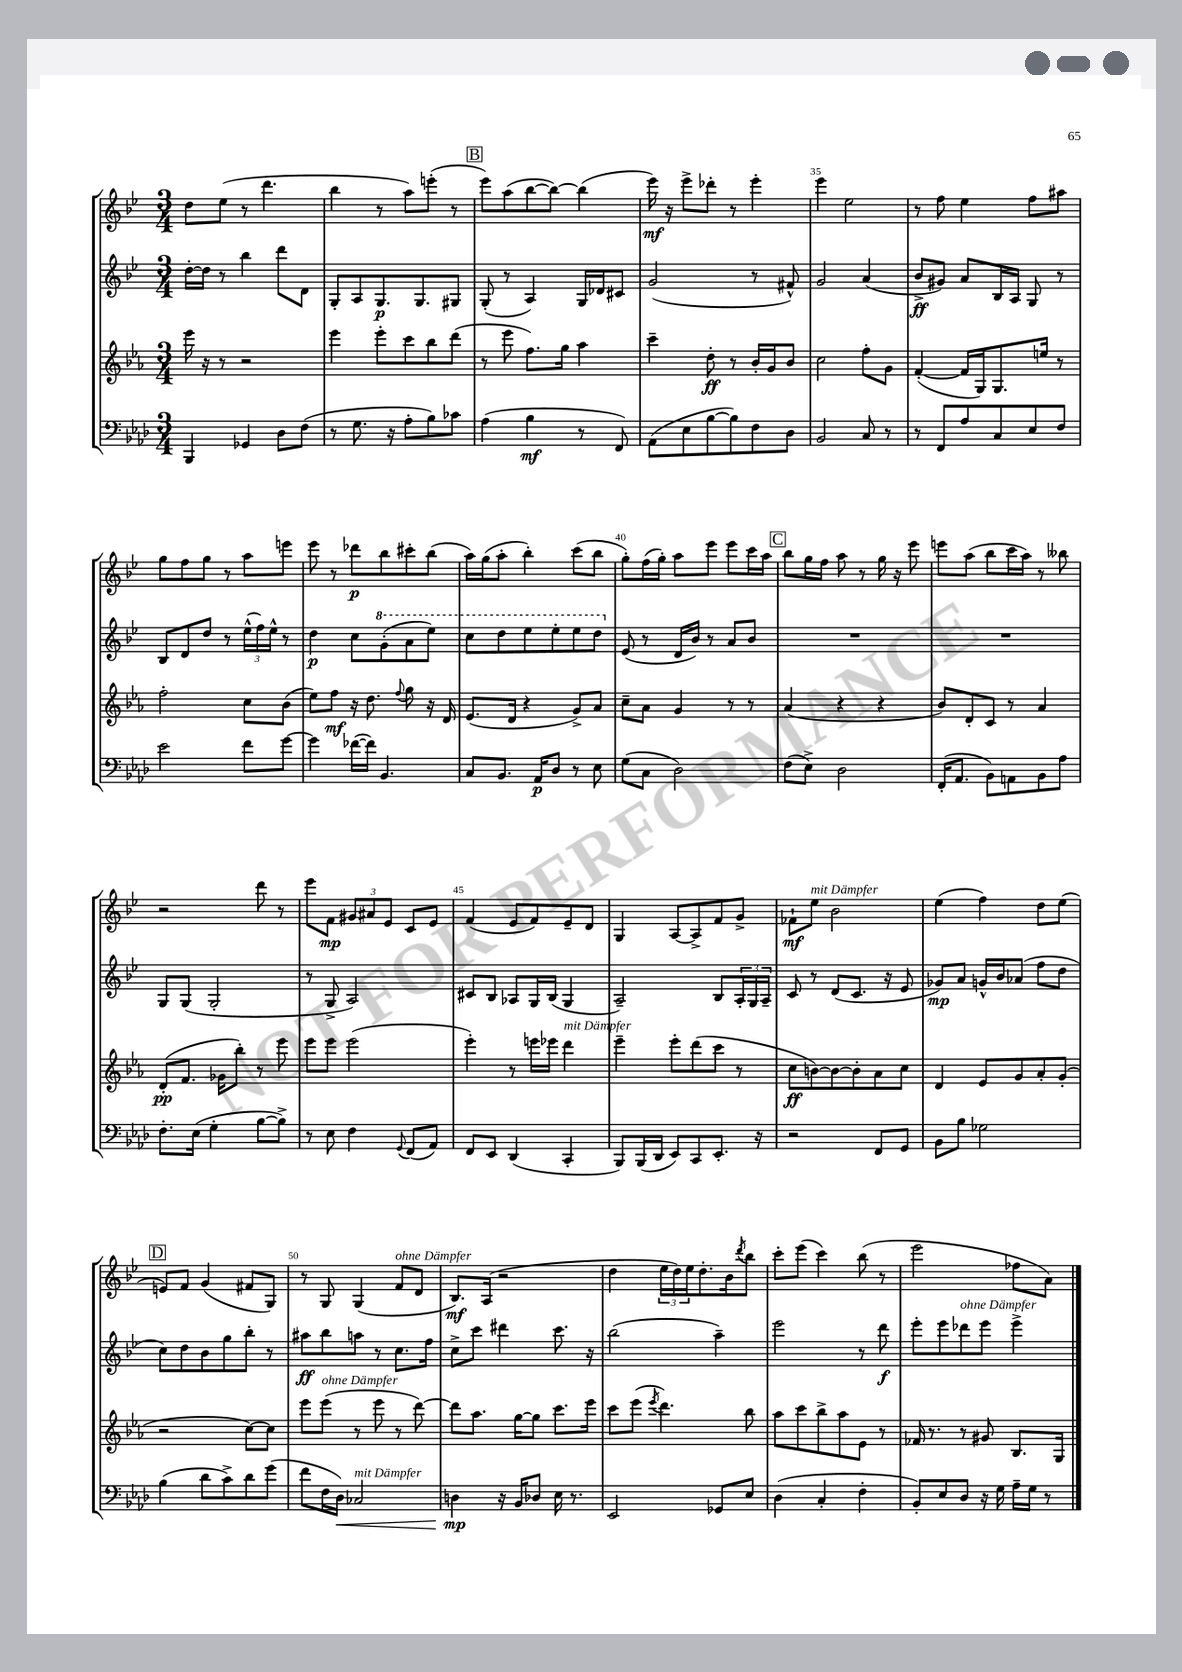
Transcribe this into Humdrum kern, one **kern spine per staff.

**kern	**kern	**kern	**kern
*staff4	*staff3	*staff2	*staff1
*clefF4	*clefG2	*clefG2	*clefG2
*k[b-e-a-d-]	*k[b-e-a-]	*k[b-e-]	*k[b-e-]
*M3/4	*M3/4	*M3/4	*M3/4
4BBB-	16eee-	[16dd'	8dd
.	16r	16dd]	.
.	8r	8r	(8ee-
4GG-	2r	4bb-	8r
.	.	.	4.ddd
8D-	.	8ddd	.
(8F	.	8d	.
=	=	=	=
8r	4eee-	8G'	4bb-
8.G	.	8A	.
.	8eee-'	8.G	8r
16r	.	.	.
8A-'	8ccc	.	8aa)
.	.	8.G	.
8B-)	8bb-	.	(8eee'
8c-	(8ddd	8G#	8r
=	=	=	=
(4A-	8r	(8G'	8eee-)
.	8eee-	8r	(8aa
4B-	8.ff)	4A)	[8bb-
.	.	.	8bb-_)
.	16gg	.	.
8r	4aa-	16G	(4bb-]
.	.	16d-	.
8FF)	.	8c#	.
=	=	=	=
(8AA-	4ccc~	(2g	16eee-)
.	.	.	16r
8E-	.	.	8eee-^
[8B-	8dd'	.	8ddd-'
8B-])	8r	.	8r
8F	16b-'	8r	4eee-'
.	16g	.	.
8D-	8b-	8f#^^)	.
=	=	=	=
2BB-	2cc	2g	4eee-
.	.	.	2ee-
8C	8ff'	(4a	.
8r	8g	.	.
=	=	=	=
8r	([4f'	8b-^	8r
8FF	.	8g#)	8ff
8A-	16f]	8a	4ee-
.	16G)	.	.
8C	8.G	16B-	.
.	.	16A	.
8E-	.	8G	8ff
.	16ee	.	.
8F	8r	8r	8aa#
=	=	=	=
2e-	2ff'	8B-	8gg
.	.	8d	8ff
.	.	8dd	8gg
.	.	8r	8r
8f	8cc	(24ee-^^	8aa
.	.	24ff)	.
.	.	24ee-^^	.
[8g	(8b-	8r	8eee
=	=	=	=
4g]	8ee-)	4dd	8eee-
.	8ff	.	8r
([16f-	16r	8cc	8ddd-
16f-])	8.dd	.	.
4.BB-	.	(8gg'	8bb-
.	8qqff	.	.
.	8gg	8aa	8ccc#'
.	16r	8eee-)	(8bb-
.	16d	.	.
=	=	=	=
8C	(8.e-	8ccc	16aa)
.	.	.	(16gg
8.BB-	.	8ddd	8aa'
.	16d	.	.
.	4r	8eee-	4bb-')
16AA-	.	.	.
8D-	.	8eee-'	.
8r	8g^)	8eee-	(8ccc
8E-	8a-	8ddd	8bb-
=	=	=	=
(8G	8cc~	(8e-	8gg')
8C	8a-	8r	(16ff
.	.	.	16gg')
2D-)	4g	16d	8aa
.	.	16b-)	.
.	.	8r	8eee-
.	8r	8a	8eee-
.	8r	8b-	16ccc
.	.	.	16aa
=	=	=	=
(8F	(4a-	2.r	8bb-
8E-^)	.	.	16gg
.	.	.	16ff
2D-	4r	.	8aa
.	.	.	8r
.	4r	.	16gg
.	.	.	16r
.	.	.	8eee-
=	=	=	=
(16FF'	8b-)	2.r	8eee
8.AA-	.	.	.
.	8d'	.	(8aa
8BB-)	8c	.	8bb-
8AA	8r	.	16ccc
.	.	.	16aa)
8BB-	4a-	.	8r
8A-	.	.	8bb--
=	=	=	=
8.F'	(8d'	8G	2r
.	8.f	(8G	.
(16E-	.	.	.
4G'	.	2G'	.
.	16g-	.	.
.	8bb-')	.	.
[8B-	8r	.	8ddd
8B-^])	8eee-	.	8r
=	=	=	=
8r	8eee-	8r	8eee-
8E-	8eee-	8G^	8f
4F	(2eee-	2A)	12g#
.	.	.	12a#
.	.	.	12e-
8qqGG	.	.	.
(8FF	.	.	8c
8AA-)	.	.	8e-
=	=	=	=
8FF	4eee-')	8c#	(4f
8EE-	.	8B-	.
(4DD-	8r	8A-	8e-
.	16eee	16G	8f)
.	16eee-	(16B-	.
4CC'	4ddd	4G	8e-~
.	.	.	8d
=	=	=	=
8BBB-)	4eee-~	2A~)	4G
(16BBB-	.	.	.
16DD-	.	.	.
8EE-)	8eee-'	.	[8A
8CC	(8ddd	.	8A^]
8.EE-'	8ccc	8B-	8f
.	8r	24A'	8g^
.	.	24G	.
16r	.	.	.
.	.	24A~	.
=	=	=	=
2r	8cc	8c	8f-`
.	[8b)	8r	8ee-
.	8b_	(8d	2b-
.	8b']	8.c	.
8FF	8a-	.	.
.	.	16r	.
8GG	8cc	8e-	.
=	=	=	=
8BB-	4d	8g-)	(4ee-
8B-	.	8a	.
2G-	8e-	16g^^	4ff)
.	.	16b-	.
.	8g	(8a-	.
.	8a-'	8ff	8dd
.	(8g'	8dd	(8ee-
=	=	=	=
(4B-	2r	8cc)	8e)
.	.	8dd	8f
8d-	.	8b-	(4g
8c^)	.	8gg	.
8d-	[8cc)	8bb-'	8f#
(8g	8cc]	8r	8G)
=	=	=	=
8f	8eee-	8aa#	8r
16F	(8eee-	8bb-	8G
16D-)	.	.	.
2C-	8r	8aa	(4G
.	8eee-	8r	.
.	8r	8.cc	8f
.	[8ddd)	.	8d
.	.	16ff	.
=	=	=	=
4D	8ddd]	8cc^	8.B-)
.	8.aa-	8ccc	.
.	.	.	(16A
16r	.	4ddd#	2r
16BB-	[16gg	.	.
8D-	8gg]	.	.
16E-	8.ccc	8.ccc	.
8.r	.	.	.
.	16eee-	16r	.
=	=	=	=
2EE-	8ccc	(2bb-	4dd
.	(8eee-	.	.
.	8qeee-	.	.
.	4.ddd)	.	24ee-
.	.	.	24dd)
.	.	.	24ee-
.	.	.	8.dd'
8GG-	.	4aa~)	.
.	.	.	16b-
.	.	.	8qddd
8E-	8bb-	.	8bb-
=	=	=	=
(4D-	8aa-	2eee-	8ccc'
.	8ccc	.	(8eee-
4C'	8bb-^	.	4ccc)
.	8aa-	.	.
4F'	8e-	8r	(8bb-
.	8r	8ddd	8r
=	=	=	=
8BB-')	16f-	8eee-'	2eee-
.	8.r	.	.
8E-	.	8eee-	.
8D-	8r	8ddd-	.
16r	8g#	8eee-	.
16G	.	.	.
16A-~	8.B-	4eee-^	8ff-
16G	.	.	.
8r	.	.	8a)
.	16G	.	.
==	==	==	==
*-	*-	*-	*-
